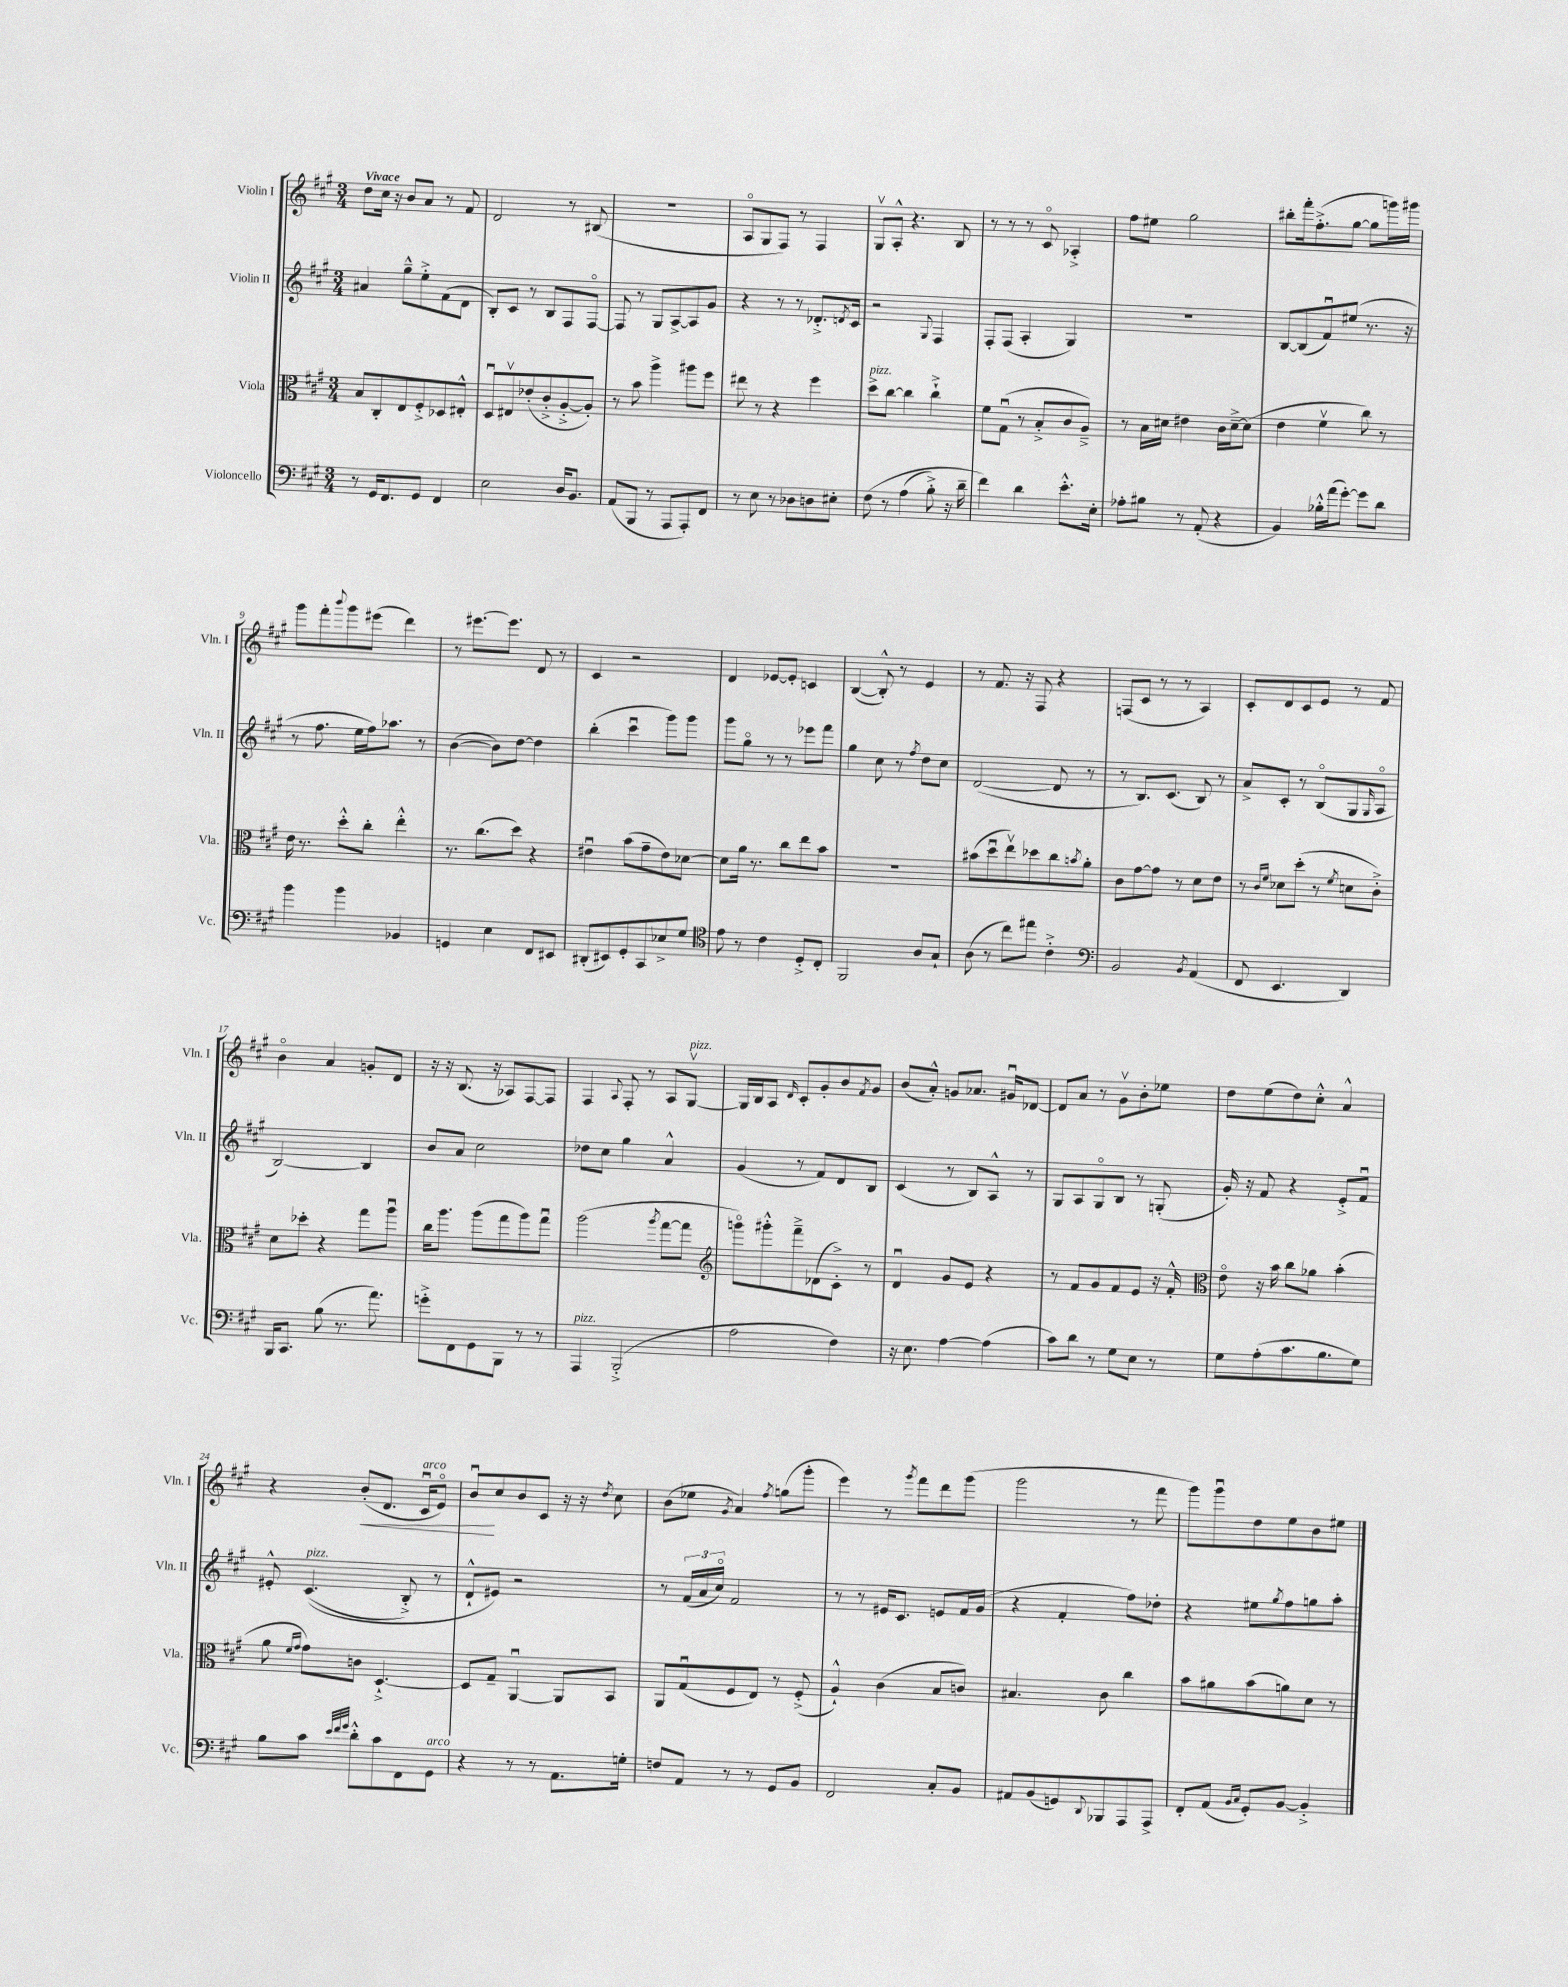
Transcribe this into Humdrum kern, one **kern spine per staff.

**kern	**kern	**kern	**kern	**dynam
*part4	*part3	*part2	*part1	*part1
*staff4	*staff3	*staff2	*staff1	*staff1
*I"Violoncello	*I"Viola	*I"Violin II	*I"Violin I	*
*I'Vc.	*I'Vla.	*I'Vln. II	*I'Vln. I	*
*clefF4	*clefC3	*clefG2	*clefG2	*
*k[f#c#g#]	*k[f#c#g#]	*k[f#c#g#]	*k[f#c#g#]	*
*M3/4	*M3/4	*M3/4	*M3/4	*
=1	=1	=1	=1	=1
!	!	!	!LO:TX:a:B:t=Vivace	!
8r	8B/L	4a#X/	8dd\L	.
16GG#/KL	8C#'/	.	16cc#\Jk	.
8.FF#/	.	.	16r	.
.	8E/	8gg#~^^\L	8b/L	.
8GG#/J	8F#'^/	8ee'^\	8a/J	.
4FF#/	8D-X/	(8f#\	8r	.
.	8E#X'^^/J	8d\J	8f#/	.
=2	=2	=2	=2	=2
2E\	8Du/L	8B'/L)	2d/	.
.	8E#Xv/	8c#/J	.	.
.	(8e-X'/	8r	.	.
.	8c#'^/	8B/L	.	.
16D/KL	[8A'^/	8F#/	8r	.
8.BB/J	.	.	.	.
.	8A'/J])	[8F#/J	(8B#X/	.
=3	=3	=3	=3	=3
(8AA/L	8r	8F#/]	2.r	.
8BBB/J	8b\	8r	.	.
8r	4aa^\	8G#/L	.	.
8AAA/L	.	[8A^/	.	.
8AAA'/)	8aa#X\L	8A/]	.	.
8FF#/J	8ff#\J	8g#/J	.	.
=4	=4	=4	=4	=4
8r	8ee#X\	4r	8A/L	.
8E\	8r	.	8G#/	.
8r	4r	8r	8F#/J)	.
8D-X\L	.	8r	8r	.
8Dn\	4ff#\	8.d-X'^/L	4F#/	.
8E#X'\J	.	.	.	.
.	.	8qdn/	.	.
.	.	16c#/Jk	.	.
=5	=5	=5	=5	=5
!	!LO:TX:a:i:t=pizz.	!	!	!
(8F#\	8dd^\L	2r	8G#v/L	.
8r	[8cc#\J	.	8A'^^/J	.
(4A\	4cc#\]	.	4.r	.
.	.	8qqG#/	.	.
8B'^\)	4cc#`^\	4F#/	.	.
16r	.	.	8B/	.
16d~\	.	.	.	.
=6	=6	=6	=6	=6
4f#\)	8f#\L	8F#'/L	8r	.
.	(8G#u\J	(8F#/J	8r	.
4d\	8r	4A'/	8r	.
.	8B'^/L	.	8c#/	.
8.e'^^\L	8c#/	4G#/)	4A-X'^/	.
.	8A~^/J)	.	.	.
16E'\Jk	.	.	.	.
=7	=7	=7	=7	=7
8A-X'\L	8r	2.r	8ff#\L	.
8B#X\J	16B\LL	.	8ee#X\J	.
.	16d#X\JJ	.	.	.
8r	4e#X\	.	2gg#\	.
(8AA'/	.	.	.	.
4r	16c#\LL	.	.	.
.	[16d#~^\J	.	.	.
.	(8d#\J]	.	.	.
=8	=8	=8	=8	=8
4BB/)	4e\	[8B/L	8bb#X'\L	.
.	.	(8B/]	16fff#'\k	.
.	.	.	(8.ff#'^\	.
16B-X'^^\LL	4f#v\	8f#u/)	.	.
(16a\J	.	.	.	.
[8g#'\J)	.	(8ee#X/J	[8gg#\J	.
8g#\L]	8cc#\)	8.r	8gg#\L]	.
8d\J	8r	.	16gggn\L)	.
.	.	16r	16ggg#X\JJ	.
!!LO:LB:g=z
=9	=9	=9	=9	=9
4b\	16e\	8r	8ggg#\L	.
.	8.r	.	.	.
.	.	8.ff#\	8fff#'\	.
.	.	.	8qqbbb/	.
4b\	8dd'^^\L	.	8ggg#\	.
.	.	16ee\LL	.	.
.	8cc#'\J	16ff#\J)	(8eee#X\J	.
.	.	8.aa-X\J	.	.
4BB-X/	4ee'^^\	.	4ddd\)	.
.	.	8r	.	.
=10	=10	=10	=10	=10
4GGn/	8.r	([4b\	8r	.
.	.	.	[8.eee#X\L	.
.	(8.cc#\L	.	.	.
4E\	.	8b\L])	.	.
.	.	.	8.eee#\J]	.
.	8dd\J)	[8dd\J	.	.
8FF#/L	4r	4dd\]	8d/	.
8EE#X/J	.	.	8r	.
=11	=11	=11	=11	=11
(8DD#X'/L	4e#Xu\	(4bb'\	4c#/	.
8EE#X/)	.	.	.	.
8GG#'/	(8b\L	4ccc#u\	2r	.
8CC#/	8g#~\	.	.	.
8E-X^/	8e#\)	8ggg#\L)	.	.
8G#/J	[8d-X\J	8ggg#\J	.	.
=12	=12	=12	=12	=12
*clefC4	*	*	*	*
8e\	8d-\L]	8ggg#\L	4d/	.
8r	16a\Jk	8gg#\J	.	.
.	8.r	.	.	.
4c#\	.	8r	[8e-X/L	.
.	8cc#\L	8r	8e-'/J]	.
8D'^/L	8ee\	8eee-X\L	4cn/	.
8C#'/J	8b\J	8fff#\J	.	.
=13	=13	=13	=13	=13
2FF#/	2.r	4gg#\	([4B/	.
.	.	8cc#\	8B'^^/])	.
.	.	8r	8r	.
.	.	8qff#/	.	.
8A/L	.	8dd\L	4e/	.
8G#`/J	.	8cc#\J	.	.
=14	=14	=14	=14	=14
(8A\	(8b#X\L	([2d/	8r	.
8r	8ddu\	.	8.f#/	.
8cc#\L)	8eev\)	.	.	.
.	.	.	16r	.
8ee#X\J	8dd-X\	.	8F#/	.
4c#'^\	8cc#\	8d/]	4r	.
.	8qbn/	.	.	.
.	8a'\J	8r	.	.
=15	=15	=15	=15	=15
*clefF4	*	*	*	*
2BB/	8c#\L	8r	(8Fn/L	.
.	[8g#\	8.B/L)	8c#/J	.
.	8g#\J]	.	8r	.
.	.	(8.c#/J	.	.
.	8r	.	8r	.
8qBB/	.	.	.	.
(4AA/	8d\L	8B/)	4A/)	.
.	8e\J	8r	.	.
=16	=16	=16	=16	=16
8FF#/	8r	8a^/L	8c#'/L	.
.	16qqc#/LL	.	.	.
.	16qqf#/JJ	.	.	.
4.EE/	8d-X\L	8c#'/J	8d/	.
.	(8dd'\J	8r	8c#/	.
.	8r	(8B/L	8e/J	.
.	8qf#/	.	.	.
4DD/)	8dn\L	8G#/	8r	.
.	.	16qqG#/	.	.
.	8c#'^\J)	8A/J	8f#/	.
!!LO:LB:g=z
=17	=17	=17	=17	=17
16BBB/KL	8d\L	[2B/)	4b\	.
8.CC#/J	.	.	.	.
.	8dd-X'\J	.	.	.
(8B\	4r	.	4a/	.
8.r	.	.	.	.
.	8gg#\L	4B/]	8gn'/L	.
8.a\)	.	.	.	.
.	8aau\J	.	8d/J	.
=18	=18	=18	=18	=18
8gn'^\L	16cc#\KL	8b/L	16r	.
.	8.aa\J	.	16r	.
8FF#\	.	8a/J	(8.B/	.
8GG#\	(8aa\L	2cc#\	.	.
.	.	.	16r	.
8BBB\J	8gg#\	.	8A-X/L)	.
8r	8aa\)	.	[8F#/	.
8r	8gg#u\J	.	8F#/J]	.
=19	=19	=19	=19	=19
!LO:TX:a:i:t=pizz.	!	!	!	!
4AAA/	(2aa\	8dd-X\L	4F#/	.
.	.	8cc#\J	.	.
.	.	.	8qqA/	.
(2BBB'^/	.	4gg#\	8F#'/	.
.	.	.	8r	.
.	8qaa/	.	.	.
.	[8gg#\L	4a^^/	8A/L	.
!	!	!	!LO:TX:a:i:t=pizz.	!
.	8gg#\J]	.	[8G#v/J	.
=20	=20	=20	=20	=20
*	*clefG2	*	*	*
2A\	8gggn\L)	(4g#/	16G#/LL]	.
.	.	.	16B/J	.
.	8ggg#X'^^\	.	8A/J	.
.	.	.	16qqd/	.
.	8fff#~^\	8r	8c#'/L	.
.	(8d-X\	8f#/L)	8g#'/	.
4F#\)	8c#'^\J)	8d/	8b/	.
.	.	.	8qf#/	.
.	8r	8B/J	8g#/J	.
=21	=21	=21	=21	=21
16r	4du/	(4c#/	(8b/L	.
8.E\	.	.	.	.
.	.	.	8a'^^/J)	.
[4A\	8g#/L	8r	8gn/L	.
.	8e/J	8B/L)	8.a-X/J	.
(4A\]	4r	8A^^/J	.	.
.	.	.	16g#Xu/KL	.
.	.	8r	[8d-X/J	.
=22	=22	=22	=22	=22
8c#\L)	8r	8G#/L	8d-/L]	.
8d\J	8f#/L	8A/	8a/J	.
8r	8g#/	8G#/	8r	.
8G#\L	8f#/	8B/J	8g#v\L	.
8E\J	8e/J	8r	8b'\	.
8r	16r	(8Gn'/	8ee-X\J	.
.	16f#'^^/	.	.	.
=23	=23	=23	=23	=23
*	*clefC3	*	*	*
8G#\L	8e\	16g#'/)	8dd\L	.
.	.	16r	.	.
(8A'\	16r	8f#/	(8ee\	.
.	16b\	.	.	.
8.c#\	8cc#\L	4r	8dd\)	.
.	8a-X\J	.	8cc#'^^\J	.
8.B\	.	.	.	.
.	(4b'\	8e'^/L	4a^^/	.
8G#\J)	.	8f#u/J	.	.
!!LO:LB:g=z
=24	=24	=24	=24	=24
8B\L	8a\	8e#X'^^/	4r	.
.	16qqf#/LL	.	.	.
.	16qqg#/JJ	.	.	.
!	!	!LO:TX:a:i:t=pizz.	!	!
8c#\J	8g#\L)	((4.c#/	.	.
32qqe/LLL	.	.	.	.
32qqf#/	.	.	.	.
32qqg#/JJJ	.	.	.	.
!	!	!	!	!LO:HP:b
8d'^^\L	8cn\J	.	(8b'/L	<
8c#\	[4.D`^/	.	8.d/J	.
8FF#\	.	8B'^/)	.	.
!	!	!	!LO:TX:a:i:t=arco	!
.	.	.	16c#u/KL	.
!LO:TX:a:i:t=arco	!	!	!	!
8GG#\J	.	8r	8e/J)	.
=25	=25	=25	=25	=25
4r	8D/L]	8d`^^/L	8bu/L	.
.	8G#~/J	8e#X/J)	8cc#/	[
8r	[4AAu/	2r	8b/	.
8r	.	.	8c#/J	.
8.AA\L	8AA/L]	.	16r	.
.	.	.	16r	.
.	.	.	8qdd/	.
.	8BB/J	.	8cc#\	.
16Gn'\Jk	.	.	.	.
=26	=26	=26	=26	=26
8Fn/L	8AA/L	8r	(8b\L	.
8AA/J	(8G#u/	(24f#/LL	8ee-X\J	.
.	.	24a/	.	.
.	.	24cc#/JJ)	.	.
.	.	.	8qg#/	.
8r	8F#/	2f#/	4a/)	.
8r	8E/J)	.	.	.
.	.	.	8qff#/	.
8GG#/L	8r	.	(8ggn\L	.
8BB/J	(8F#'^/	.	8ggg#'\J	.
=27	=27	=27	=27	=27
2FF#/	4A`^^/)	8r	4eee\)	.
.	.	8r	.	.
.	(4c#\	16e#X/KL	8r	.
.	.	8.c#/J	.	.
.	.	.	8qggg#/	.
.	.	.	8fff#\L	.
8C#'/L	8B/L	8en/L	8ddd\	.
8BB/J	8cn/J)	16f#/L	(8ggg#\J	.
.	.	(16g#/JJ	.	.
=28	=28	=28	=28	=28
8AA#X/L	4.B#X/	4r	2ggg#\	.
(8BB/	.	.	.	.
8GGn/)	.	4f#'/	.	.
8qqDD/	.	.	.	.
8BBB-X/	8c#\	.	.	.
8AAA/	4cc#\	8ff#\L)	8r	.
8AAA^/J	.	8dd-X'\J	8fff#\	.
=29	=29	=29	=29	=29
8FF#'/L	8b\L	4r	8ggg#\L)	.
(8AA/J	8a#X\	.	8ggg#u\	.
16qqBB/LL	.	.	.	.
16qqC#/JJ	.	.	.	.
8GG#'/L)	(8b\	8ee#X\L	8dd\	.
.	.	8qgg#/	.	.
[8BB/J	8an\)	8ff#\	8ee\	.
4BB'^/]	8d\J	8ggn\	8b\	.
.	8r	8aa'\J	8ee#X\J	.
==	==	==	==	==
*-	*-	*-	*-	*-
